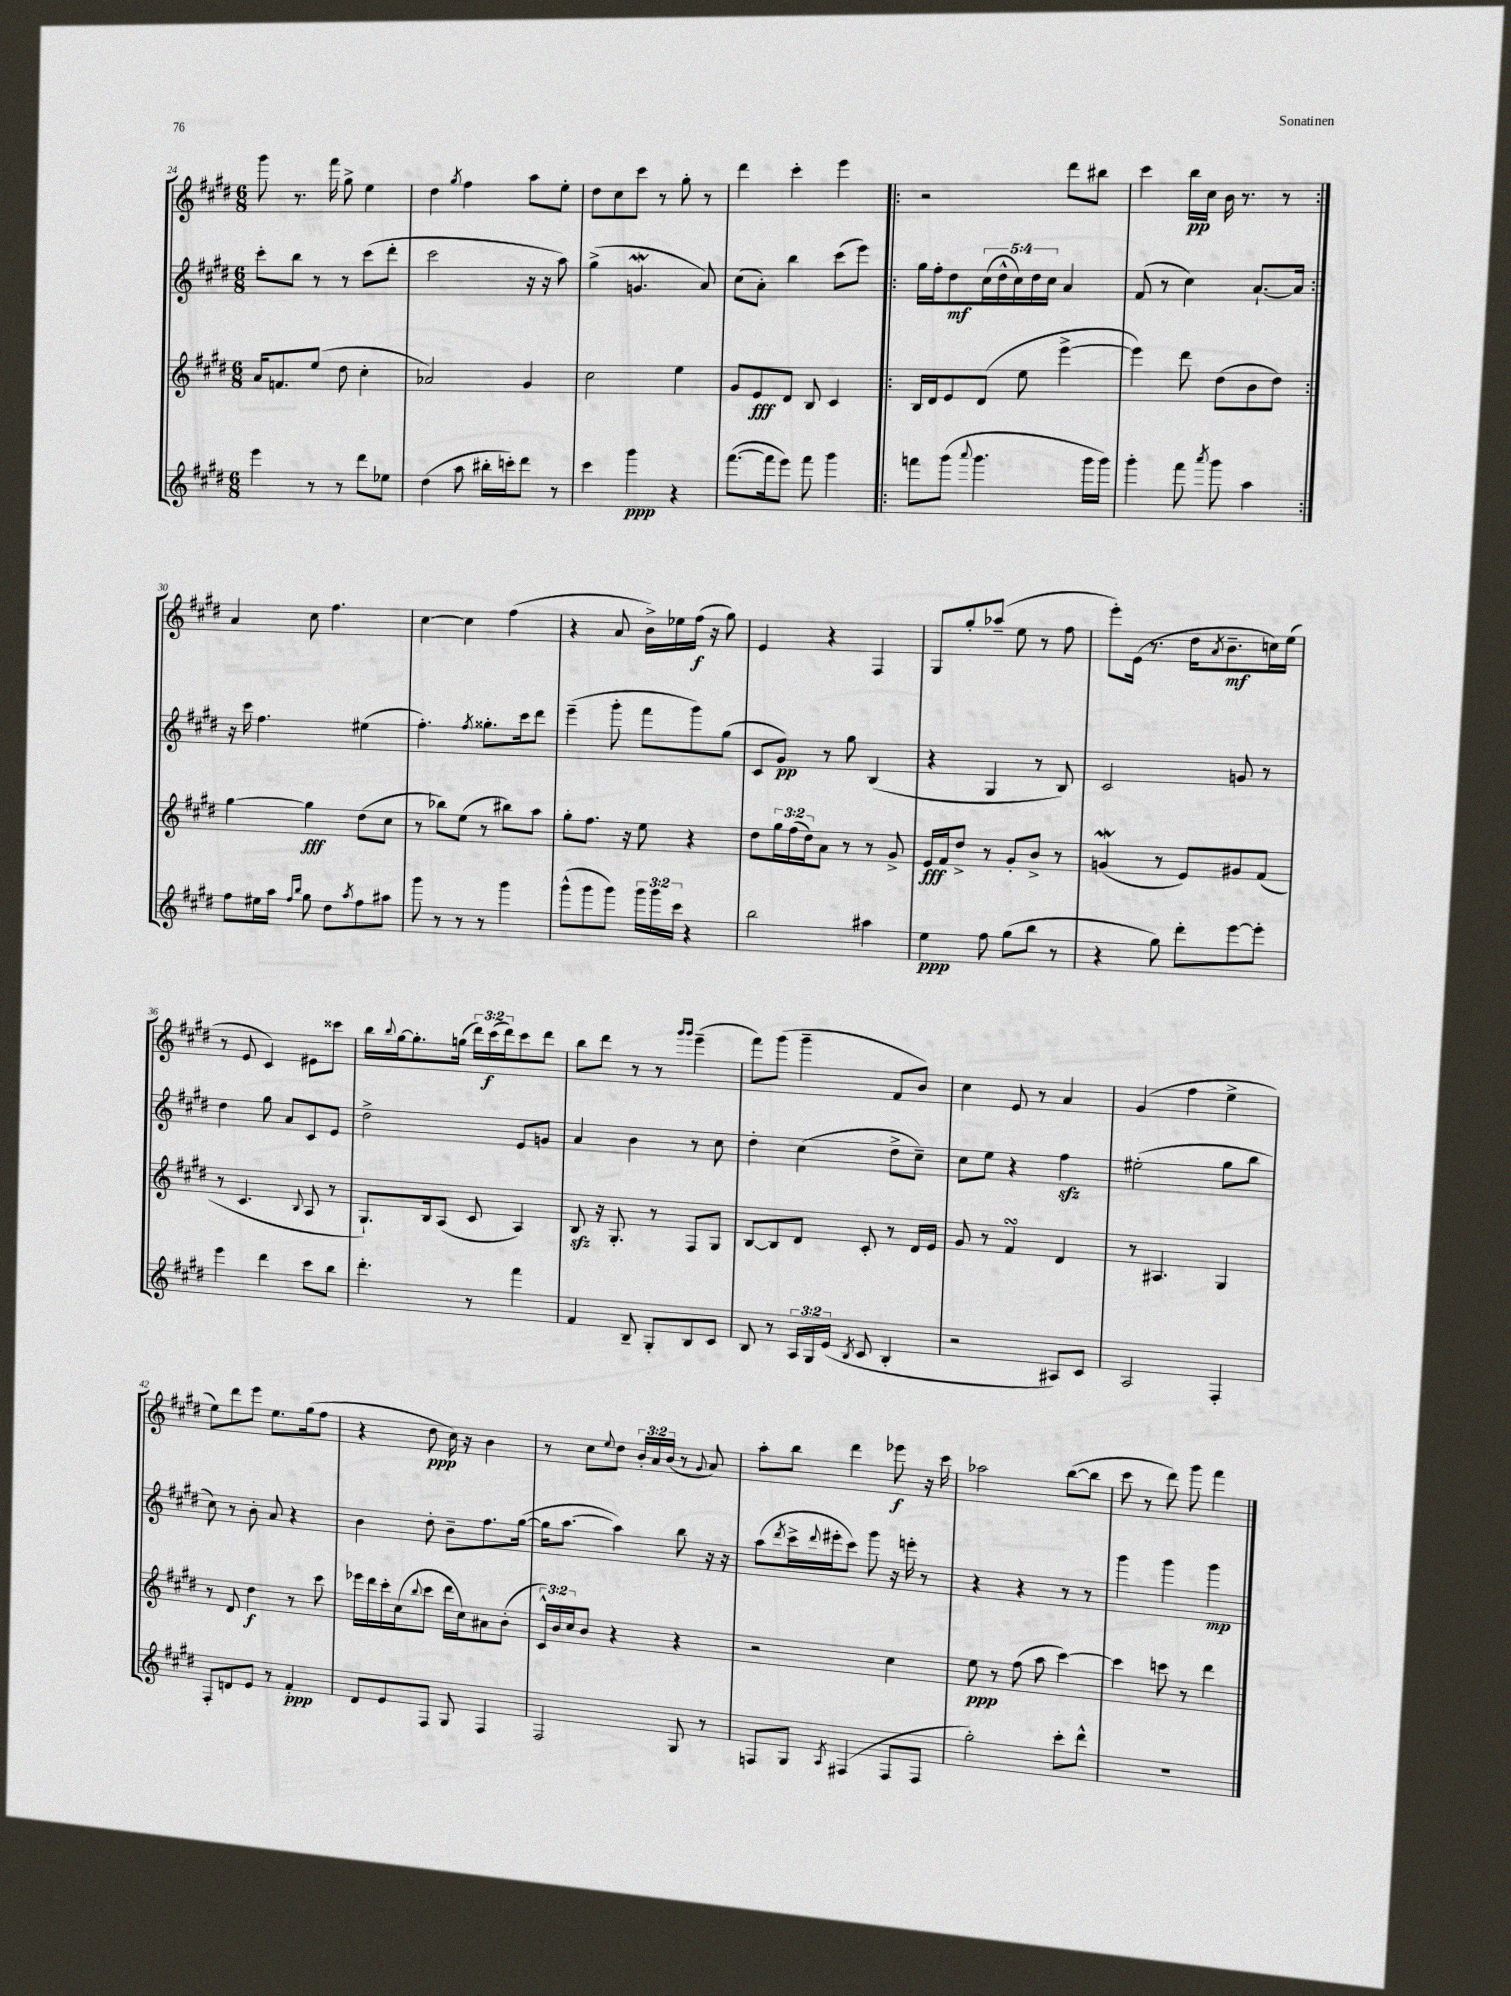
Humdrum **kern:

**kern	**kern	**kern	**kern
*staff4	*staff3	*staff2	*staff1
*clefG2	*clefG2	*clefG2	*clefG2
*k[f#c#g#d#]	*k[f#c#g#d#]	*k[f#c#g#d#]	*k[f#c#g#d#]
*M6/8	*M6/8	*M6/8	*M6/8
4eee\	16a/LK	8ccc#'\L	8ggg#\
.	8.f/	.	.
.	.	8bb\J	8.r
8r	(8ee/J	8r	.
.	.	.	16fff#\
8r	8dd#\	8r	8gg#^\
8ddd#\L	4cc#'\	(8ccc#\L	4ee\
8ee-\J	.	8ddd#'\J	.
=	=	=	=
(4dd#\	2a-/)	2ccc#\	4dd#\
.	.	.	8qgg#/
8aa\	.	.	4ff#\
16bb#'\LL	.	.	.
16ccc'\J)	.	.	.
8ddd#\J	4g#/	16r	8aa\L
.	.	16r	.
8r	.	8aa\)	8ee'\J
=	=	=	=
4ccc#\	2cc#\	(4gg#^\	8dd#\L
.	.	.	8cc#\
4ggg#\	.	4.g/	8ccc#\J
.	.	.	8r
4r	4ee\	.	8gg#'\
.	.	8a/)	8r
=	=	=	=
([8.fff#\L	8g#/L	(8cc#\L	4ddd#\
.	8e/	8a'\J)	.
16fff#\]k	.	.	.
8eee\J)	8d#/J	4bb\	4ccc#'\
8fff#\	8B/	.	.
4ggg#\	4c#/	(8ccc#\L	4eee\
.	.	8eee\J)	.
=!|:	=!|:	=!|:	=!|:
8fff\L	16B/LL	16gg#\LL	2r
.	16d#/J	16ff#'\J	.
(8ggg#\J	8e/	8dd#\	.
8qqaaa/	.	.	.
4.ggg#\	(8d#/J	(20cc#\L	.
.	.	20dd#^^\	.
.	.	20cc#\)	.
.	8ee\	.	.
.	.	20dd#\	.
.	.	20cc#\JJ	.
.	[4eee^\	4a/	8ddd#\L
16ggg#\LL	.	.	8bb#\J
16ggg#\JJ)	.	.	.
=	=	=	=
4ggg#'\	4eee\])	(8f#/	4ccc#\
.	.	8r	.
8fff#\	8ddd#\	4cc#\)	16bb\LL
.	.	.	16cc#\JJ
8qaaa/	.	.	.
8ggg#\	(8dd#\L	.	16b\
.	.	.	8.r
4aa\	8b\	[8.a`/L	.
.	8dd#\J)	.	8r
.	.	16a/]Jk	.
=:|!	=:|!	=:|!	=:|!
8ff#\L	[4gg#\	16r	4a/
.	.	16ccc#\	.
16ee#\L	.	4.ff#\	.
16aa\JJ	.	.	.
16qqff#/LL	.	.	.
16qqbb/JJ	.	.	.
8gg#\	4gg#\]	.	8cc#\
8dd#\L	.	.	4.ff#\
8qaa/	.	.	.
8ff#\	(8dd#\L	(4ee#\	.
8aa#\J	8cc#\J	.	.
=	=	=	=
8ggg#\	8r	4.ff#'\)	[4cc#\
8r	8bb-\L)	.	.
8r	(8ee\J	.	4cc#\]
.	.	8qff#/	.
8r	8r	8.gg##'\L	.
4ggg#\	8bb#\L)	.	(4ff#\
.	.	16ccc#\k	.
.	8aa\J	8ddd#\J	.
=	=	=	=
(8ggg#^^\L	8gg#'\L	(4eee~\	4r
8ggg#\	8.ff#\J	.	.
8ggg#\J)	.	8ggg#'\	8a/
.	16r	.	.
24ggg#\LL	8ee\	8fff#\L	16b^\LL)
24ggg#\	.	.	.
.	.	.	16ee-\
24ccc#\JJ	.	.	.
4r	4r	8ggg#\)	(16ff#\JJ
.	.	.	16r
.	.	(8gg#\J	8gg#\)
=	=	=	=
2bb\	8dd#\L	8c#/L	4e/
.	24gg#\L	8g#/J)	.
.	(24ff#\	.	.
.	24dd#\J)	.	.
.	8a\J	8r	4r
.	8r	8gg#\	.
4aa#\	8r	(4B/	4F#/
.	8g#^/	.	.
=	=	=	=
4ee\	16e/LL	4r	8G#/L
.	16f#/J	.	.
.	8dd#^/J	.	8gg#'/
8ff#\	8r	4G#/	(8aa-~/J
(8gg#\L	8g#'/L	.	8ee\
8bb\J	8b^/J	8r	8r
8r	8r	8B/)	8ff#\
=	=	=	=
4r	(4g/	2c#/	8eee'\L)
.	.	.	(16e\Jk
.	.	.	8.r
8gg#\)	8r	.	.
8ddd#'\L	8e/L)	.	16dd#\LK
.	.	.	8qa/
.	.	.	8.b~\
[8eee\	8g#/	8g/	.
8eee'\]J	(8f#/J	8r	16cc\L)
.	.	.	(16ee\JJ
=	=	=	=
4eee\	8r	4dd#\	8r
.	4.c#/	.	8e/
4ddd#\	.	8gg#\	4c#/)
.	.	8a/L	.
.	8qqB/	.	.
8ccc#\L	8A/	8c#/	8e#\L
8bb\J	8r	8e/J	8ccc##\J
=	=	=	=
4.ddd#'\	8.G#`/L)	2dd#^\	16bb\LL
.	.	.	8qqbb/
.	.	.	[16gg#\J
.	.	.	8.gg#'\]
.	16B/k	.	.
.	(8A/J	.	.
.	.	.	(16gg\Jk
8r	8c#/	.	24ddd#\LL)
.	.	.	(24ccc#\
.	.	.	24ddd#\J)
4fff#\	4A/)	8e/L	8ccc#\
.	.	8g/J	8ddd#\J
=	=	=	=
4f#/	8B/	4a/	8bb\L
.	16r	.	8ddd#\J
.	8.G#'/	.	.
8B~/	.	4b\	8r
8G#'/L	8r	.	8r
.	.	.	16qqggg#/LL
.	.	.	16qqggg#/JJ
8B/	8F#/L	8r	(4eee~\
8c#/J	8G#/J	8cc#\	.
=	=	=	=
8B/	[8B/L	4dd#'\	8fff#\L)
8r	8B/]	.	(8ggg#\J
24A/LL	8d#/J	(4cc#\	4ggg#~\
24G#/	.	.	.
(24e/JJ	.	.	.
8qB/	.	.	.
8c#/	8c#'/	.	.
4B'/	8r	8dd#^\L	8f#/L
.	16d#/LL	8cc#~\J)	8b/J)
.	16e/JJ	.	.
=	=	=	=
2r	8g#/	8cc#\L	4cc#\
.	8r	8ee\J	.
.	4f#/	4r	8e/
.	.	.	8r
8A#/L)	4d#/	4ff#\	4a/
8c#/J	.	.	.
=	=	=	=
2A/	8r	(2ee#'\	(4g#/
.	4.A#/	.	.
.	.	.	4ff#\
4F#'/	4G#/	8gg#\L	4ee^\
.	.	8bb\J	.
=	=	=	=
8F#'/L	8r	8cc#\)	8ee\L)
8d/	8d#/	8r	8ddd#\
8e/J	4dd#\	8b'\	8eee\J
8r	.	8a/	8.ee\L
4f#'/	8r	4r	.
.	.	.	(16gg#\k
.	8ccc#\	.	8ff#\J
=	=	=	=
8d#/L	16eee-\LL	4b\	4r
.	16ddd#\	.	.
8e/	16ccc#'\	.	.
.	(16cc#\J	.	.
.	8qqbb/	.	.
8F#/J	8ccc#\J	8dd#'\	8dd#\
8G#/	16ddd#\LL	8b~\L	16cc#\)
.	16cc#\J)	.	16r
4F#/	8a#\	8.ff#\	4b\
.	(8b'\J	.	.
.	.	([16gg#\Jk	.
=	=	=	=
2F#/	24c#^^/LL)	16gg#\]LK	8r
.	24b/	.	.
.	.	[8.aa\J	.
.	24cc#/J	.	.
.	8b/J	.	8cc#\L
.	.	.	8qqee/
.	4r	4aa\])	8dd#\J
.	.	.	24b'/LL
.	.	.	24a/
.	.	.	(24b/JJ
8G#/	4r	8bb\	8r
.	.	.	8qqg#/
8r	.	16r	8a/)
.	.	16r	.
=	=	=	=
8F/L	2r	(8aa\L	8aa'\L
.	.	8qddd#/	.
8G#/J	.	16ccc#^\L	8bb\J
.	.	8qqddd#/	.
.	.	16eee#'\J	.
8qA/	.	.	.
(4F#/	.	8ccc#\J)	4ddd#\
.	.	8ggg#\	.
8F#/L	4cc#\	16r	8eee-\
.	.	16eee'\	.
8F#/J	.	8r	16r
.	.	.	16ccc#\
=	=	=	=
2gg#'\)	8ee\	4r	2aa-\
.	8r	.	.
.	(8ff#\	4r	.
.	8aa\	.	.
8ccc#'\L	[4ccc#\)	8r	([8bb\L
8ddd#^^\J	.	8r	8bb\]J
=	=	=	=
2.r	4ccc#\]	4ggg#\	8ccc#\
.	.	.	8r
.	8ccc\	4ggg#\	8ddd#\)
.	8r	.	8ggg#\
.	4ddd#\	4ggg#\	4fff#\
==	==	==	==
*-	*-	*-	*-
